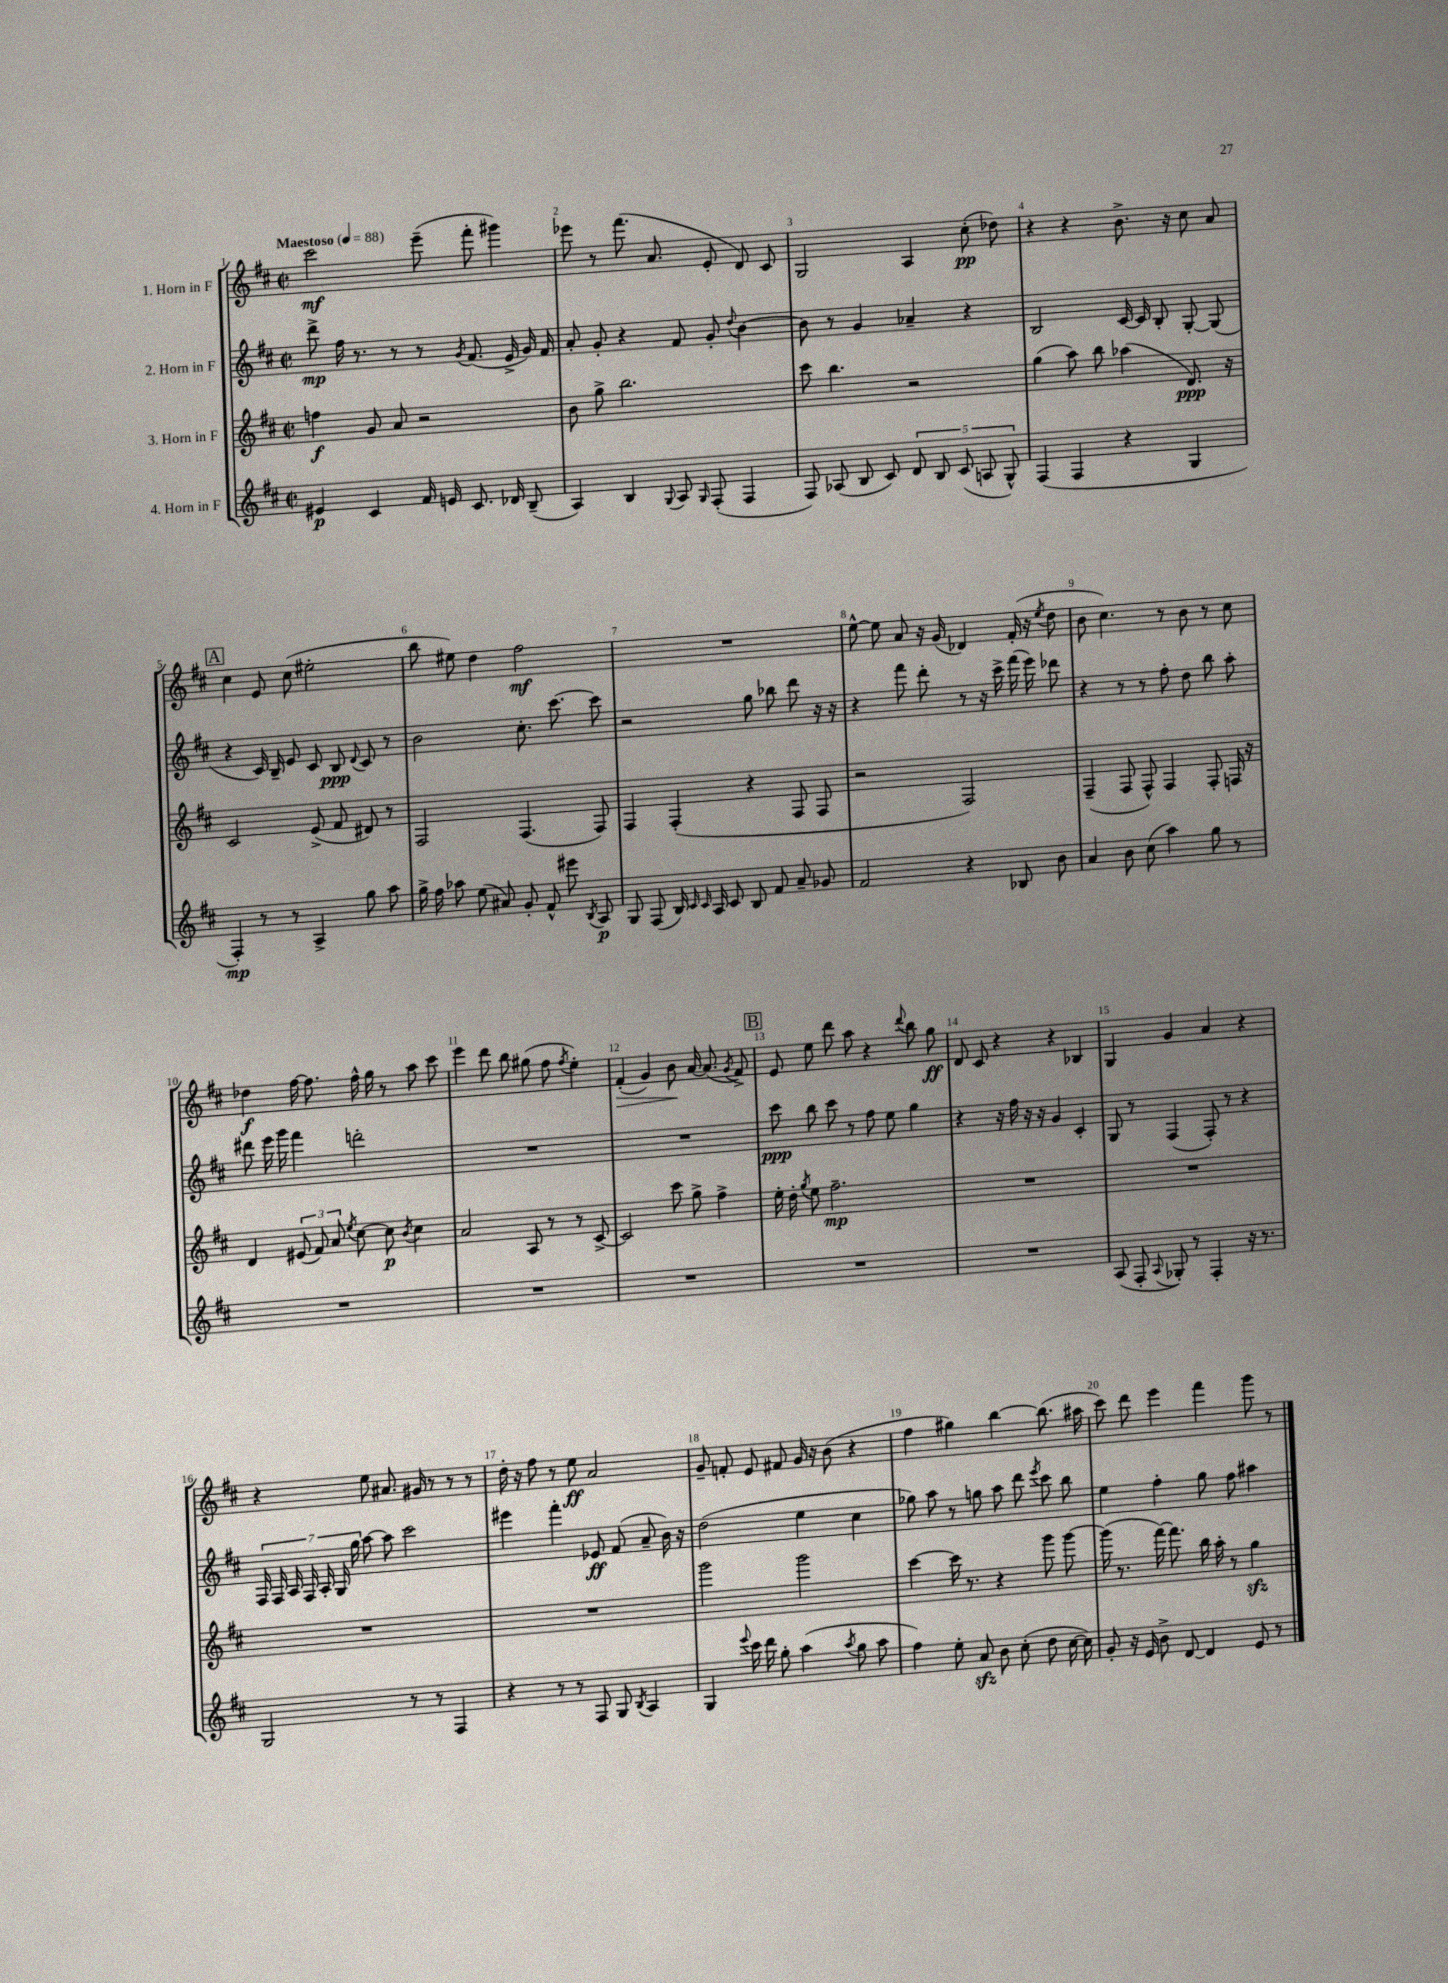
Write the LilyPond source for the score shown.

<<
\new StaffGroup <<
\new Staff = "s0" \with { instrumentName = "1. Horn in F" } {
    \clef treble \key d \major \defaultTimeSignature \time 2/2 \tempo "Maestoso" 4 = 88
    \autoBeamOff cis'''2\mf e'''8--( fis'''8-. gis'''4) |
    ees'''8 r8 fis'''8.( a'8. e'8-. d'8) cis'8 |
    g2 a4 cis''8-.\pp( des''8) |
    r4 r4 b'8.-> r16 cis''8 a'8 |
    \mark \markup { \box "A" } cis''4 e'8 cis''8( eis''2-. |
    b''8 eis''8) d''4 fis''2\mf |
    R1 |
    e''8~-^ e''8 a'8 r16 g'16( des'4) fis'16-.( r16 \acciaccatura { e''8 } d''8 |
    b'8 cis''4.) r8 b'8 r8 cis''8 |
    des''4\f fis''16~ fis''8. fis''16-^ g''16 r8 a''8 cis'''8 |
    e'''4 d'''8 b''8 gis''8( fis''8 \acciaccatura { fis''8 } e''4-.) |
    fis'4-.\>( g'4) b'8\! a'16~ a'8.( \acciaccatura { g'8 } fis'8->) |
    \mark \markup { \box "B" } e'8 e''8 d'''8 a''8 r4 \appoggiatura { d'''8 } b''8 g''8\ff |
    d'8 cis'8 r4 r4 bes4 |
    g4 g'4 a'4 r4 |
    r4 e''8 ais'8. gis'16 r8 r8 r8 |
    d''16-. r16 fis''8 r8 e''8\ff a'2 |
    g'8-- f'8-. e'8 fis'8 g'16 r16 b'8( r4 |
    fis''4 gis''4) b''4~ b''8.( ais''16 |
    cis'''8) d'''8 e'''4 fis'''4 g'''8 r8 \bar "|." |
}
\new Staff = "s1" \with { instrumentName = "2. Horn in F" } {
    \clef treble \key d \major \defaultTimeSignature \time 2/2
    \autoBeamOff d'''8->\mp fis''16 r8. r8 r8 \acciaccatura { g'8 } fis'8.( e'16-> g'16) fis'16 |
    a'8-. g'8-. r4 fis'8 g'8-. \appoggiatura { d''8 } b'4~ |
    b'8 r8 g'4 aes'4-- r4 |
    b2 cis'16~ cis'16 b8-. g8~-. g8( |
    \mark \markup { \box "A" } r4 cis'16) b16-- e'8 cis'8 b8\ppp \appoggiatura { d'8 } cis'8 r8 |
    b'2 cis''8.-. cis'''8.~ cis'''8 |
    r2 g''8 bes''8 d'''8 r16 r16 |
    r4 fis'''8 d'''8-. r8 r16 cis'''16-> fis'''16( e'''16) des'''8 |
    r4 r8 r8 fis''8-. d''8 b''8 a''8-. |
    dis'''8 e'''16 g'''16 fis'''4 d'''2-. |
    R1 |
    R1 |
    \mark \markup { \box "B" } cis'''8\ppp b''8 cis'''8 r8 fis''8 e''8 g''4 |
    r4 r16 fis''16 r16 r16 g'4 cis'4-. |
    g8 r8 fis4( fis8-.) r8 r4 |
    \tuplet 7/4 { fis16 fis16 a16 fis16 a16-. g16 g''16 } a''8~ a''8 cis'''2 |
    eis'''4 fis'''4-. ees'8\ff fis'8( a'8-- b'16) r16 |
    d''2( e''4 cis''4 |
    ges''8) a''8 r8 g''8 a''8 d'''8 \acciaccatura { e'''8 } cis'''8 b''8 |
    e''4 fis''4-. g''8 fis''8 ais''4 \bar "|." |
}
\new Staff = "s2" \with { instrumentName = "3. Horn in F" } {
    \clef treble \key d \major \defaultTimeSignature \time 2/2
    \autoBeamOff f''4\f g'8 a'8 r2 |
    b'8 g''8-> b''2. |
    cis'''8 b''4. r2 |
    g''4( a''8) b''8 aes''4( d'8.\ppp) r16 |
    \mark \markup { \box "A" } cis'2 e'8->( fis'8 dis'8) r8 |
    fis2 fis4.( fis8) |
    fis4 fis4-.( r4 fis8 fis8 |
    r2 fis2) |
    fis4--( fis8 fis8-^) fis4 fis8-. f16 r16 |
    d'4 \tuplet 3/2 { eis'8( fis'8) a'8 } \acciaccatura { e''8 } cis''8~ cis''8\p \acciaccatura { b'8 } cis''4 |
    a'2 a8 r8 r8 cis'8~-> |
    cis'2 cis'''8 g''8-> fis''4-> |
    \mark \markup { \box "B" } e''16-. d''16-. \acciaccatura { g''8 } e''8 fis''2.--\mp |
    R1 |
    R1 |
    R1 |
    R1 |
    g'''2 g'''2 |
    cis'''4~ cis'''16 r8. r4 g'''8 g'''8~ |
    g'''16( r8. fis'''16~) fis'''8. b''16 a''16-. r8 g''4\sfz \bar "|." |
}
\new Staff = "s3" \with { instrumentName = "4. Horn in F" } {
    \clef treble \key d \major \defaultTimeSignature \time 2/2
    \autoBeamOff eis'4\p cis'4 fis'16 e'16 cis'8. des'16 b8--( |
    a4) b4 \appoggiatura { g8 } a8 \grace { g16 } fis8-.( fis4 |
    fis8) aes8( b8 cis'8) \tuplet 5/4 { d'8 b8 cis'8( a8 g8-^) } |
    fis4( fis4 r4 g4 |
    \mark \markup { \box "A" } fis4-.\mp) r8 r8 a4-> g''8 a''8 |
    g''16-> fis''16 aes''8 e''8( ais'8) g'8-. fis'8-^ eis'''8 \acciaccatura { b8 } a8\p |
    g8 fis8( b16) \grace { cis'16 cis'16 } a16 cis'8 b8 fis'8 a'8-- ges'8 |
    fis'2 r4 bes8 b'8 |
    a'4 b'8 cis''8( a''4) g''8 r8 |
    R1 |
    R1 |
    R1 |
    \mark \markup { \box "B" } R1 |
    R1 |
    a8( fis8-. \appoggiatura { a8 } ges8-.) r8 fis4-. r16 r8. |
    g2 r8 r8 fis4 |
    r4 r8 r8 fis8 g8 \acciaccatura { b8 } a4 |
    g4 \appoggiatura { e'''8 } cis'''16 d'''16 g''8-. a''4( \acciaccatura { a''8 } g''8 a''8 |
    fis''4) e''8-. a'8\sfz b'8 cis''8-.( d''8 cis''16~ cis''16) |
    g'8-. r16 e'16 b'8-> d'8~ d'4 e'8 r8 \bar "|." |
}
>>
>>
\layout { \context { \Score \override BarNumber.break-visibility = ##(#f #t #t) barNumberVisibility = #all-bar-numbers-visible } }
